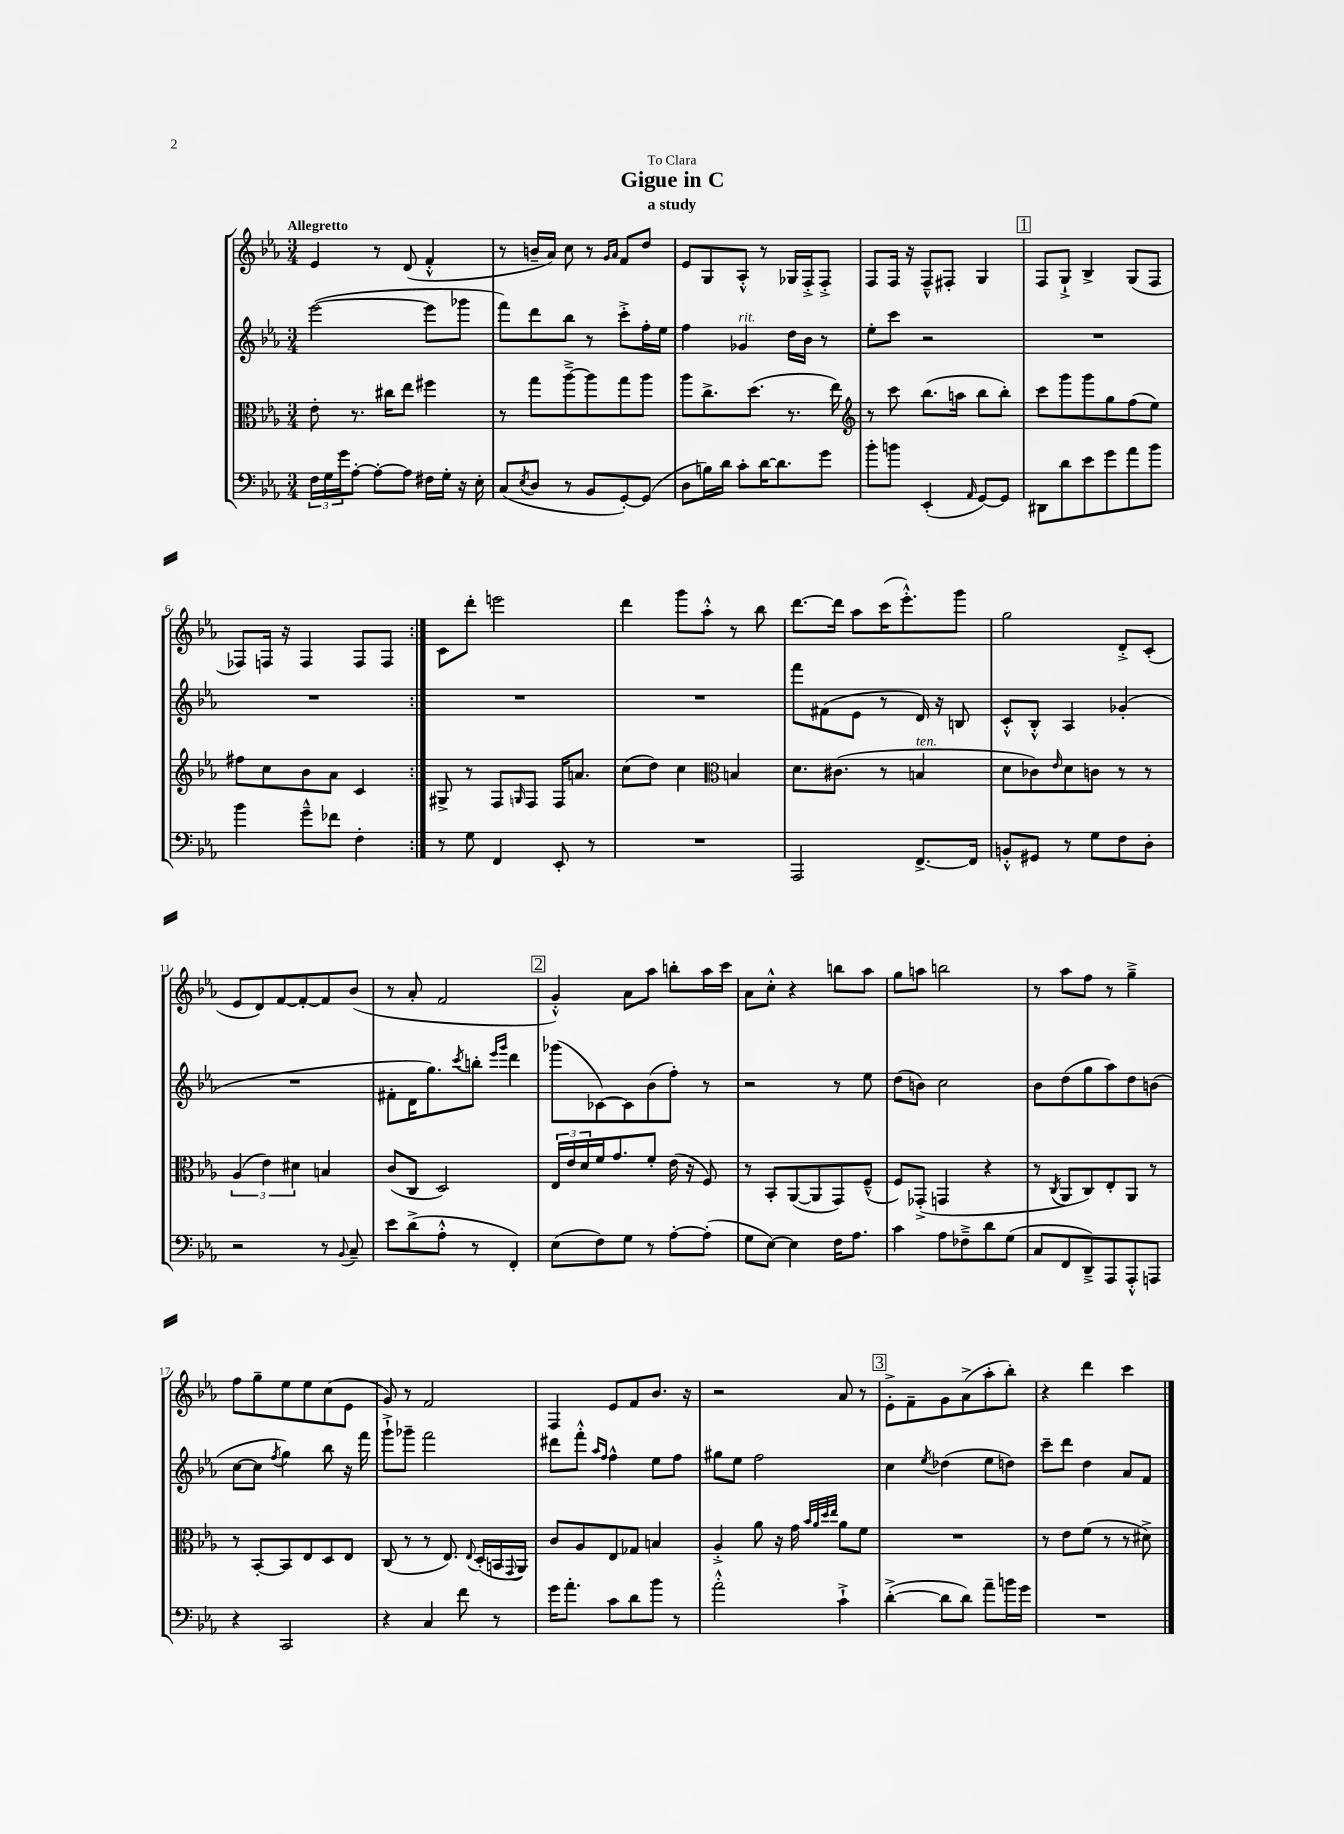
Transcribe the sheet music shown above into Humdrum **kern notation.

**kern	**kern	**kern	**kern
*staff4	*staff3	*staff2	*staff1
*clefF4	*clefC3	*clefG2	*clefG2
*k[b-e-a-]	*k[b-e-a-]	*k[b-e-a-]	*k[b-e-a-]
*M3/4	*M3/4	*M3/4	*M3/4
24F\LL	8e-'\	([2eee-\	4e-/
24G\	.	.	.
24g\J	.	.	.
[8A-'\J	8.r	.	.
8A-'\_L	.	.	8r
.	16cc#\LK	.	.
8A-\]J	8ee-\J	.	(8d/
16F#\LL	4ff#\	8eee-\]L	4f'^^/
16G'\JJ	.	.	.
16r	.	8ggg-\J	.
16E-'\	.	.	.
=	=	=	=
(8C/L	8r	8fff\L)	8r
8qE-/	.	.	.
8D/J	8gg\L	8ddd\	16b~/LL
.	.	.	16a-/JJ)
8r	[8aa-~^\	8bb-\J	8cc\
8BB-/L	8aa-\]	8r	8r
.	.	.	16qqg/LL
.	.	.	16qqa-/JJ
[8GG'/)	8gg\	8ccc'^\L	8f/L
(8GG/]J	8aa-\J	16ff'\L	8dd/J
.	.	16ee-\JJ	.
=	=	=	=
8D\L	8aa-\L	4ff\	8e-/L
16B\L)	8.cc^\	.	8G/
16d\JJ	.	.	.
8c'\L	.	4g-/	8A-'^^/J
.	(8.dd\J	.	.
[16d\K	.	.	8r
8.d\]	.	.	.
.	8.r	16dd\LL	16G-/LL
.	.	16b-\JJ	16F'^/J
8g\J	.	8r	8F'^/J
.	16ee-\)	.	.
=	=	=	=
*	*clefG2	*	*
8b-'\L	8r	8ee-'\L	8F/L
8b\J	8ccc\	8ccc\J	16F/Jk
.	.	.	16r
(4EE-'/	(8.bb-\L	2r	8F~^^/L
.	.	.	8F#'/J
.	16aa\Jk	.	.
16qqAA-/	.	.	.
[8GG/L)	8bb-\L	.	4G/
8GG/]J	8bb-'\J)	.	.
=	=	=	=
8DD#\L	8ccc\L	2.r	8F/L
8d\	8ggg\	.	8G`^/J
8e-\	8ggg\	.	4B-^/
8g\	8gg\	.	.
8a-\	(8ff\	.	(8G/L
8b-\J	8ee-\J)	.	8F/J
=	=	=	=
4b-\	8ff#\L	2.r	8F-/L)
.	8cc\	.	16F/Jk
.	.	.	16r
8g~^^\L	8b-\	.	4F/
8f-\J	8a-\J	.	.
4F'\	4c/	.	8F/L
.	.	.	8F/J
=:|!	=:|!	=:|!	=:|!
8r	8G#^/	2.r	8c\L
8G\	8r	.	8ddd'\J
4FF/	8F/L	.	2eee\
.	16qqG/	.	.
.	8F/J	.	.
8EE-'/	16F/LK	.	.
.	8.a/J	.	.
8r	.	.	.
=	=	=	=
2.r	(8cc\L	2.r	4ddd\
.	8dd\J)	.	.
.	4cc\	.	8ggg\L
.	.	.	8aa-'^^\J
*	*clefC3	*	*
.	4B/	.	8r
.	.	.	8bb-\
=	=	=	=
2AAA-/	8.d\L	8fff\L	[8.ddd\L
.	.	(8f#\	.
.	(8.c#\J	.	16ddd\]Jk
.	.	8e-\J	8aa-\L
.	8r	8r	(16ccc\K
.	.	.	8.eee-'^^\)
[8.FF^/L	4B/	16d/)	.
.	.	16r	.
.	.	8B/	8ggg\J
16FF/]Jk	.	.	.
=	=	=	=
8BB'^^/L	8d\L	8c'^^/L	2gg\
8GG#/J	8c-\)	8B-'^^/J	.
.	16qqe-/	.	.
8r	8d\	4A-/	.
8G\L	8c\J	.	.
8F\	8r	(4g-'/	8d'^/L
8D'\J	8r	.	(8c'/J
=	=	=	=
2r	(6A-/	2.r	8e-/L
.	.	.	8d/)
.	6e-\)	.	.
.	.	.	[8f/
.	6d#\	.	.
.	.	.	8f'/_
8r	4B/	.	8f/]
8qqBB-/	.	.	.
8C~/	.	.	(8b-/J
=	=	=	=
8e-\L	(8c/L	8f#'\L	8r
(8d^\	8C/J	16d\K	8a-'/
.	.	8.gg\)	.
8A-'^^\J	2D/)	.	2f/
.	.	8qccc/	.
8r	.	8bb'\J	.
.	.	16qqeee-/LL	.
.	.	16qqggg/JJ	.
4FF'/)	.	4ddd\	.
=	=	=	=
(8E-\L	24E-/LL	(8ggg-\L	4g'^^/)
.	24e-/	.	.
.	24d/	.	.
8F\)	16f/J	[8c-\)	.
.	8.g/	.	.
8G\J	.	8c-\]	8a-\L
8r	8f'/J	(8b-\	8aa-\J
[8A-'\L	(16e-\	8ff'\J)	8bb'\L
.	16r	.	.
(8A-'\]J	8F/)	8r	16aa-\L
.	.	.	16ccc\JJ
=	=	=	=
8G\L	8r	2r	8a-\L
[8E-\J)	8BB-'/L	.	8cc'^^\J
4E-\]	([8AA-/	.	4r
.	8AA-/]	.	.
16F\LK	8GG/)	8r	8bb\L
8.A-\J	.	.	.
.	(8F~^^/J	8ee-\	8aa-\J
=	=	=	=
4c\	8F/L)	(8dd\L	8gg\L
.	(8GG-'^/J	8b\J)	8aa\J
8A-\L	4GG/	2cc\	2bb\
8F-~^\	.	.	.
8d\	4r	.	.
(8G\J	.	.	.
=	=	=	=
8C/L	8r	8b-\L	8r
.	8qC/	.	.
8FF/	8AA-/L	(8dd\	8aa-\L
8DD~^/)	8C/)	8gg\	8ff\J
8AAA-/	8E-'/	8aa-\)	8r
8AAA-'^^/	8AA-/J	8dd\	4gg~^\
8AAA/J	8r	(8b\J	.
=	=	=	=
4r	8r	[8cc\L	8ff\L
.	[8BB-'/L	8cc\]J	8gg~\
.	.	8qff/	.
2CC/	8BB-/]	4gg\)	8ee-\
.	8E-/	.	8ee-\
.	8D/	8bb-\	(8cc\
.	8E-/J	16r	8e-\J
.	.	16fff\	.
=	=	=	=
4r	(8C/	8ggg`^\L	8g/)
.	8r	8ggg-~\J	8r
4C/	8r	2fff\	2f/
.	8.E-/)	.	.
8f\	.	.	.
.	8qqE-/	.	.
.	(16D'/LL	.	.
8r	16BB/	.	.
.	8qqGG/	.	.
.	16AA-/JJ)	.	.
=	=	=	=
16g\LK	8c/L	8ddd#\L	4F/
8.a-'\J	.	.	.
.	8A-/	8fff'^^\J	.
.	.	16qqaa-/LL	.
.	.	16qqff/JJ	.
8c\L	8E-/	4ff^^\	8e-/L
8d\	8G-/J	.	8f/
8b-\J	4B/	8ee-\L	8.b-/J
8r	.	8ff\J	.
.	.	.	16r
=	=	=	=
2a-'^^\	4A-'^/	8gg#\L	2r
.	.	8ee-\J	.
.	8a-\	2ff\	.
.	16r	.	.
.	16g\	.	.
.	32qqb-/LLL	.	.
.	32qqa-/	.	.
.	32qqdd/	.	.
.	32qqee-/JJJ	.	.
4c`^\	8a-\L	.	8a-/
.	8f\J	.	8r
=	=	=	=
([4d'^\	2.r	4cc\	8e-'^\L
.	.	.	8f~\
.	.	8qee-/	.
8d\]L	.	(4dd-\	8g\
8d\J)	.	.	(8a-^\
8a-~\L	.	8ee-\L	8aa-'\
16b\L	.	8dd\J)	8bb-'\J)
16g\JJ	.	.	.
=	=	=	=
2.r	8r	8ccc~\L	4r
.	8e-\L	8ddd\J	.
.	(8f\J	4dd\	4ddd\
.	8r	.	.
.	8r	8a-/L	4ccc\
.	8d#^\)	8f/J	.
==	==	==	==
*-	*-	*-	*-
